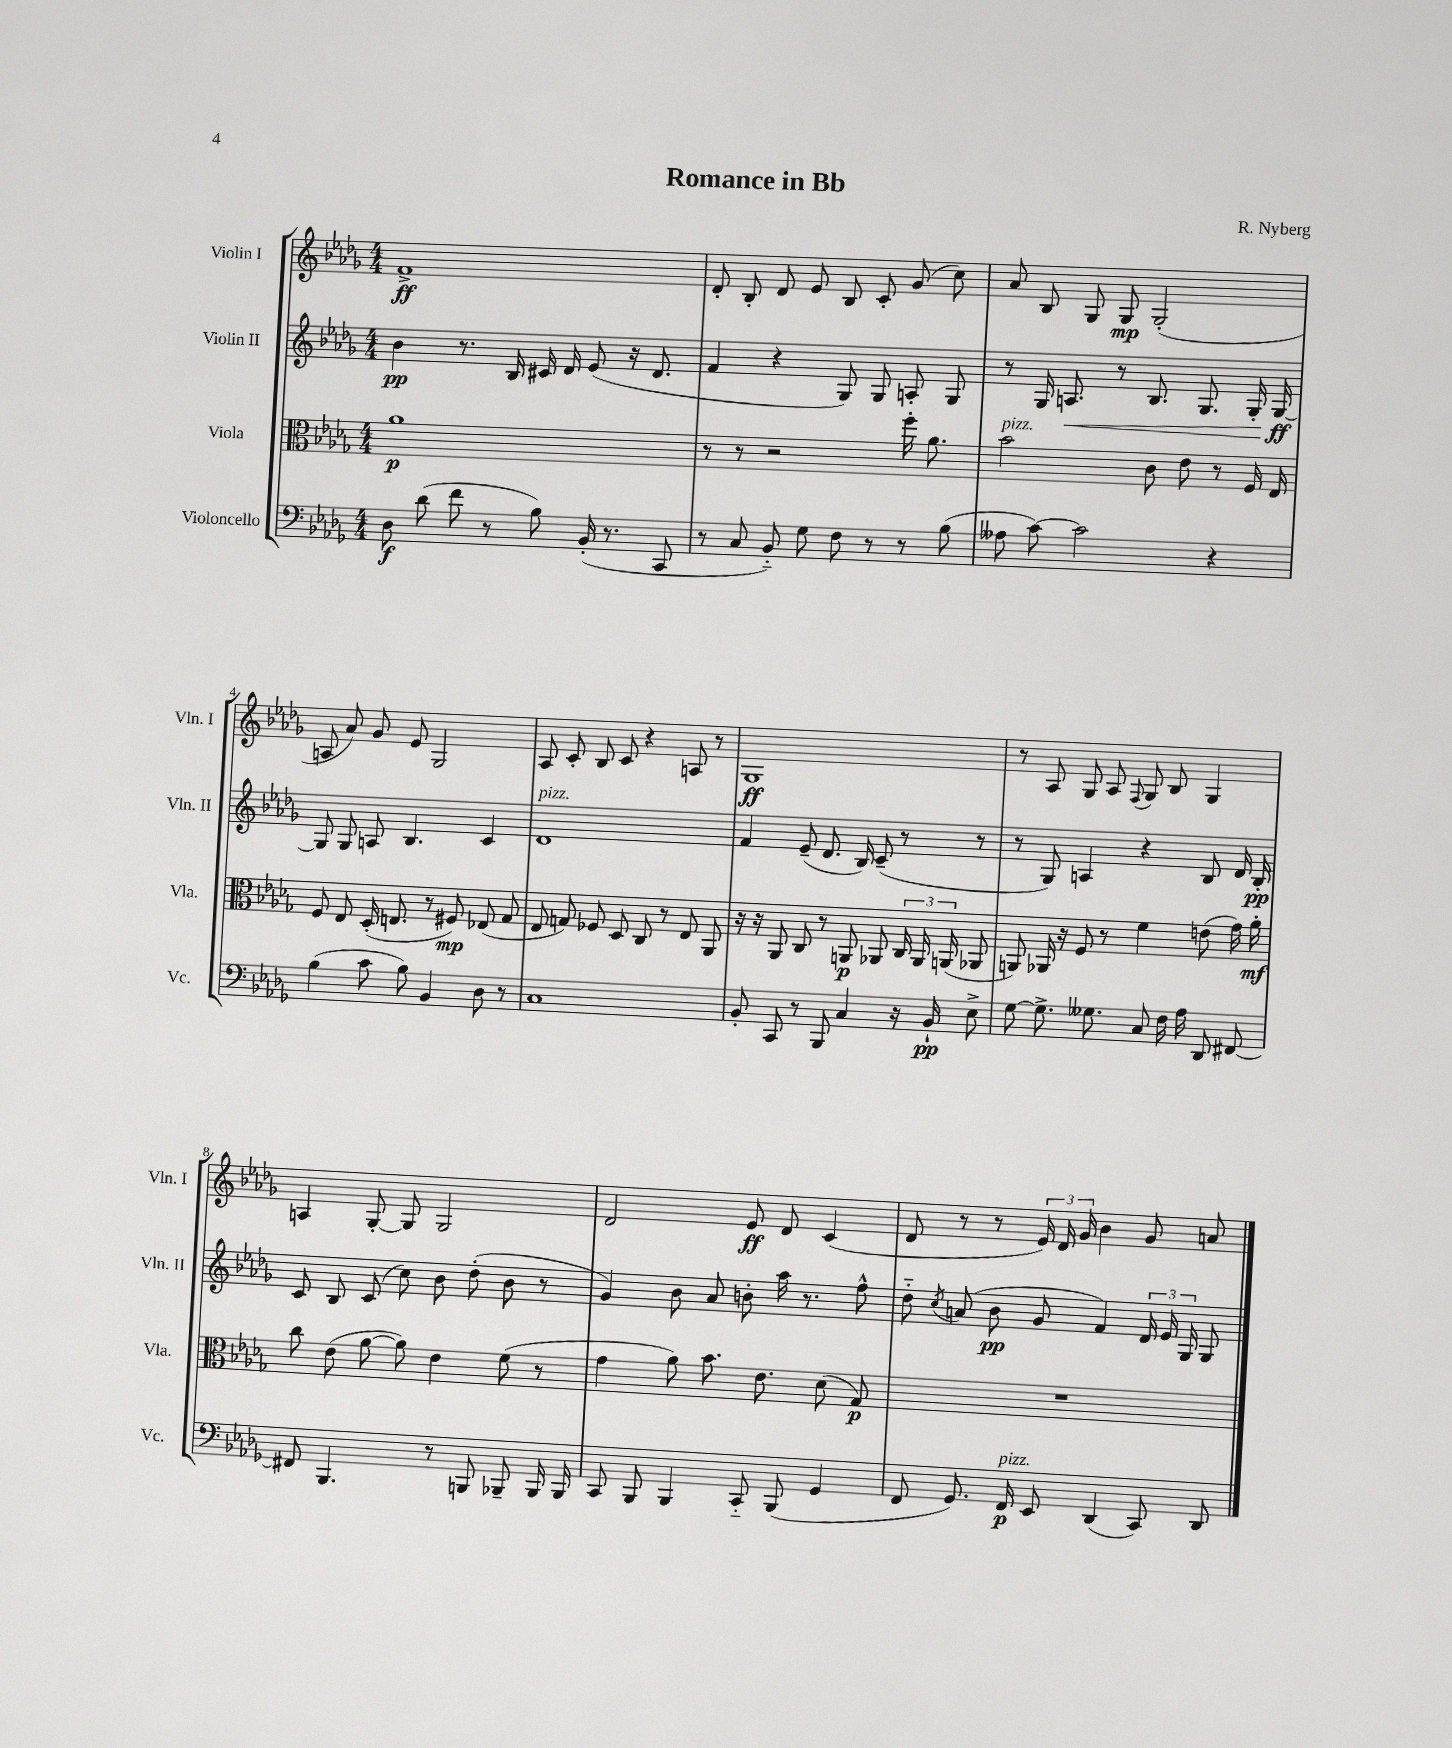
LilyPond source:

\header { title = "Romance in Bb" composer = "R. Nyberg" }
<<
\new StaffGroup <<
\new Staff = "s0" \with { instrumentName = "Violin I" shortInstrumentName = "Vln. I" } {
    \clef treble \key des \major \numericTimeSignature \time 4/4
    \autoBeamOff f'1->\ff |
    des'8-. bes8-. des'8 ees'8 bes8 c'8-. ges'8( c''8) |
    aes'8 bes8 ges8 ges8\mp ges2-.( |
    a8 aes'8) ges'8 ees'8 ges2 |
    aes8 c'8-. bes8 c'8 r4 a8 r8 |
    ges1\ff |
    r8 aes8 ges8 aes8 \appoggiatura { f8 } ges8 bes8 ges4 |
    a4 ges8~-. ges8 ges2 |
    des'2 ees'8\ff des'8 c'4( |
    des'8 r8 r8 \tuplet 3/2 { ees'16) des'16 ges'16 } bes'4 ges'8 a'8 \bar "|." |
}
\new Staff = "s1" \with { instrumentName = "Violin II" shortInstrumentName = "Vln. II" } {
    \clef treble \key des \major \numericTimeSignature \time 4/4
    \autoBeamOff bes'4\pp r8. bes16 cis'16 des'16 ees'8( r16 des'8. |
    f'4 r4 ges8) ges8 a8-. ges8 |
    r8 ges16 a8.\< r8 bes8. ges8. ges16-. ges16~\ff\! |
    ges8 ges8 a8 bes4. c'4 |
    des'1^\markup { \italic "pizz." } |
    f'4 ees'8--( des'8. bes16) c'8--( r8 r8 |
    r8 ges8) a4 r4 bes8 des'16 bes16-.\pp |
    c'8 bes8 c'8( c''8) bes'8 des''8-.( bes'8 r8 |
    ges'4) bes'8 aes'8 b'8-. aes''16 r8. f''8-^ |
    des''8-_ \acciaccatura { c''8 } a'8( bes'8\pp ges'8 f'4) \tuplet 3/2 { des'16 ees'16 ges16 } ges8 \bar "|." |
}
\new Staff = "s2" \with { instrumentName = "Viola" shortInstrumentName = "Vla." } {
    \clef alto \key des \major \numericTimeSignature \time 4/4
    \autoBeamOff aes'1\p |
    r8 r8 r2 f''16-. aes'8. |
    bes'2^\markup { \italic "pizz." } c'8 ees'8 r8 f16 ees16 |
    f8 ees8 des16-.( e8. r8 fis8\mp) ees8( ges8 |
    ees8 g8) fes8 des8 c8 r8 ees8 aes,8 |
    r16 r16 aes,8 c8 r8 a,8\p aes,8 \tuplet 3/2 { c16 aes,16 a,16( } aes,8 |
    a,8) aes,16 r16 f8 r8 f'4 e'8( ges'16) aes'16-.\mf |
    c''8 ees'8( aes'8~ aes'8) ees'4 f'8( r8 |
    ges'4 aes'8) bes'8. ees'8. des'8( ges8\p) |
    R1 \bar "|." |
}
\new Staff = "s3" \with { instrumentName = "Violoncello" shortInstrumentName = "Vc." } {
    \clef bass \key des \major \numericTimeSignature \time 4/4
    \autoBeamOff des8\f des'8( f'8 r8 bes8) bes,16-.( r8. c,8 |
    r8 c8 bes,8-_) ges8 f8 r8 r8 bes8( |
    aeses8 c'8~) c'2 r4 |
    bes4( c'8 bes8) bes,4 des8 r8 |
    c1 |
    bes,8-. c,8 r8 bes,,8 c4 r16 bes,16-!\pp ees8-> |
    ges8~ ges8.-> geses8. c8 f16 aes16 des,8 fis,8~ |
    fis,8 bes,,4. r8 b,,8 bes,,8-- bes,,16 bes,,16 |
    c,8 bes,,8 bes,,4 c,8-_ bes,,8( ges,4 |
    f,8 ges,8.) f,16\p^\markup { \italic "pizz." } ees,8 des,4( c,8) des,8 \bar "|." |
}
>>
>>
